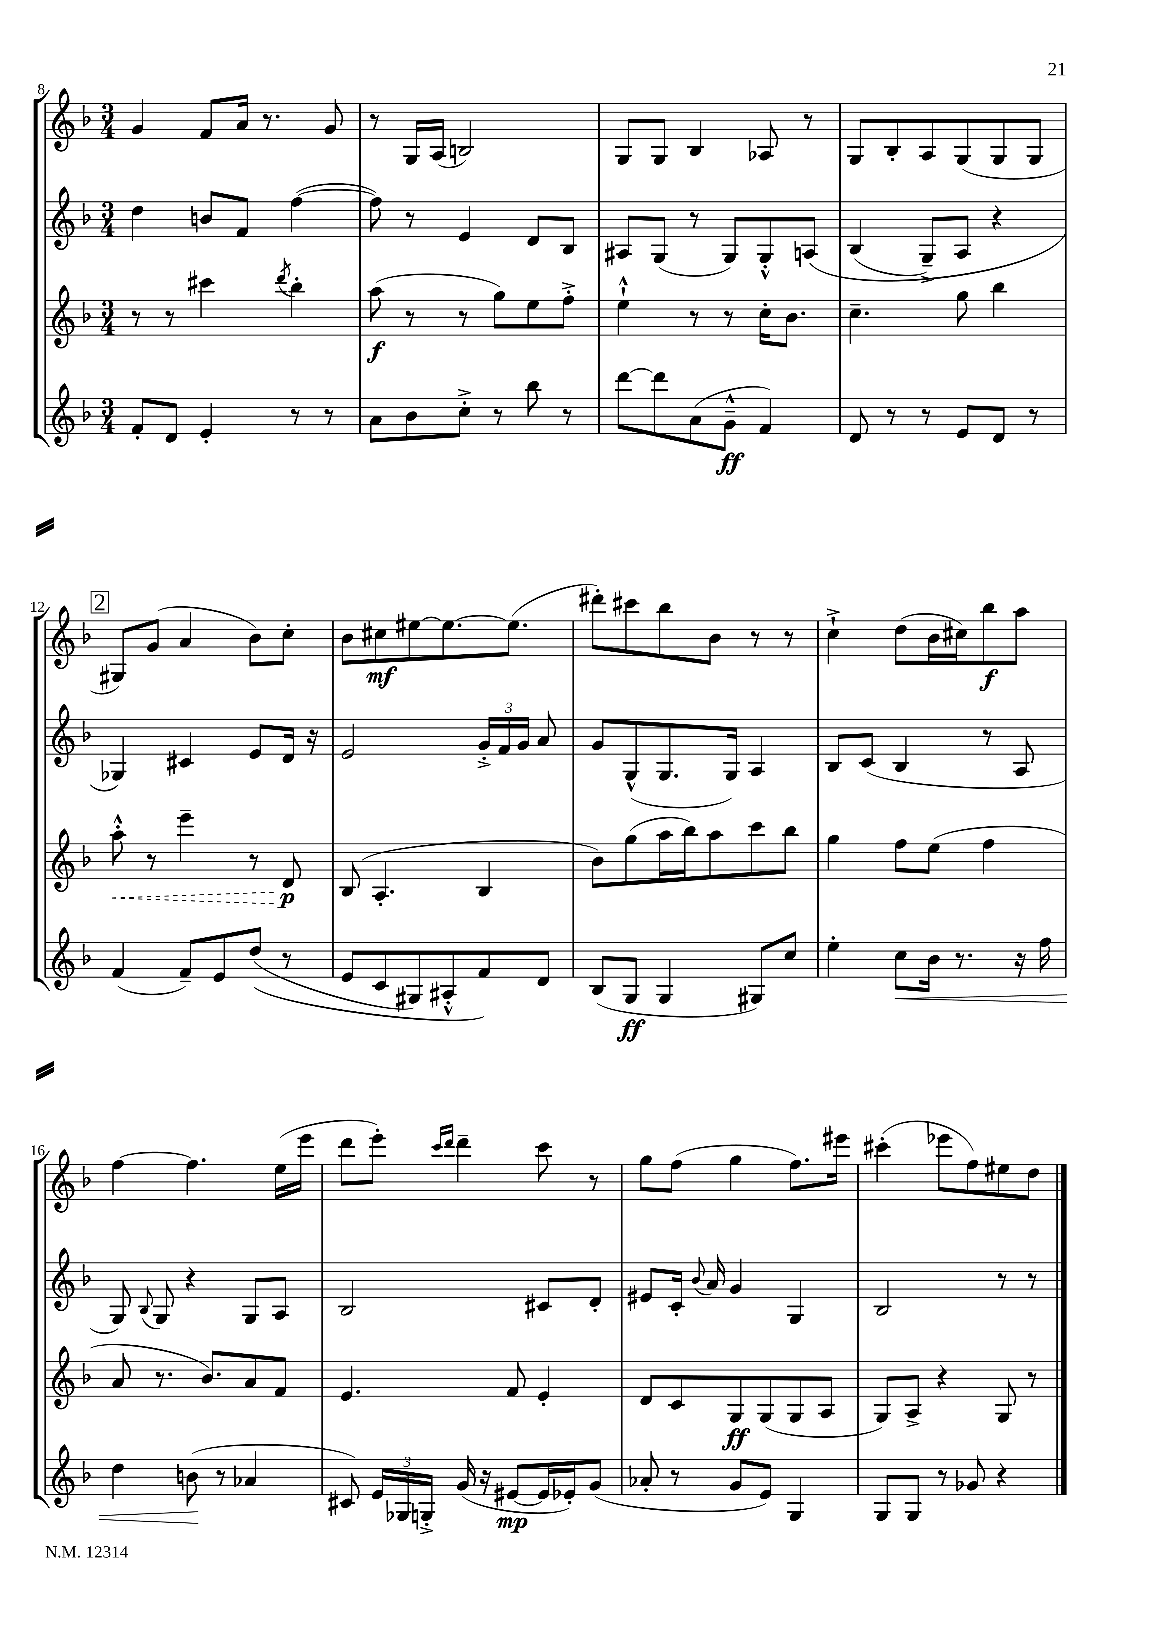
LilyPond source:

<<
\new StaffGroup <<
\new Staff = "s0" {
    \clef treble \key f \major \numericTimeSignature \time 3/4
    \autoBeamOff g'4 f'8[ a'16] r8. g'8 |
    r8 g16[ a16]( b2) |
    g8[ g8] bes4 aes8 r8 |
    g8[ bes8-. a8 g8( g8 g8] |
    \mark \markup { \box "2" } gis8[) g'8]( a'4 bes'8[) c''8]-. |
    bes'8[ cis''8\mf eis''8~ eis''8.~ eis''8.]( |
    dis'''8[-.) cis'''8 bes''8 bes'8] r8 r8 |
    c''4-!-> d''8[( bes'16 cis''16) bes''8\f a''8] |
    f''4~ f''4. e''16[( e'''16] |
    d'''8[ e'''8]-.) \grace { c'''16[ d'''16] } d'''4-- c'''8 r8 |
    g''8[ f''8]( g''4 f''8.[) eis'''16] |
    cis'''4-.( ees'''8[ f''8) eis''8 d''8] \bar "|." |
}
\new Staff = "s1" {
    \clef treble \key f \major \numericTimeSignature \time 3/4
    \autoBeamOff d''4 b'8[ f'8] f''4~( |
    f''8) r8 e'4 d'8[ bes8] |
    ais8[ g8]( r8 g8[) g8-.-^ a8]\( |
    bes4( g8[--->) a8] r4 |
    \mark \markup { \box "2" } ges4\) cis'4 e'8[ d'16] r16 |
    e'2 \tuplet 3/2 { g'16[-.-> f'16 g'16] } a'8 |
    g'8[ g8-^( g8. g16]) a4 |
    bes8[ c'8]( bes4 r8 a8 |
    g8) \appoggiatura { bes8 } g8 r4 g8[ a8] |
    bes2 cis'8[ d'8]-. |
    eis'8[ c'16]-. \appoggiatura { bes'8 } a'16 g'4 g4 |
    bes2 r8 r8 \bar "|." |
}
\new Staff = "s2" {
    \clef treble \key f \major \numericTimeSignature \time 3/4
    \autoBeamOff r8 r8 cis'''4 \acciaccatura { d'''8 } bes''4-. |
    a''8\f( r8 r8 g''8[) e''8 f''8]-.-> |
    e''4-!-^ r8 r8 c''16[-. bes'8.] |
    c''4.-- g''8 bes''4 |
    \mark \markup { \box "2" } \once \override Hairpin.style = #'dashed-line a''8-.-^\< r8 e'''4-- r8 d'8\p\! |
    bes8( a4.-. bes4 |
    bes'8[) g''8( a''16 bes''16) a''8 c'''8 bes''8] |
    g''4 f''8[ e''8]( f''4 |
    a'8 r8. bes'8.[) a'8 f'8] |
    e'4. f'8 e'4-. |
    d'8[ c'8 g8\ff g8( g8 a8] |
    g8[) a8]-> r4 g8 r8 \bar "|." |
}
\new Staff = "s3" {
    \clef treble \key f \major \numericTimeSignature \time 3/4
    \autoBeamOff f'8[-. d'8] e'4-. r8 r8 |
    a'8[ bes'8 c''8]-.-> r8 bes''8 r8 |
    d'''8[~ d'''8 a'8( g'8]---^\ff f'4) |
    d'8 r8 r8 e'8[ d'8] r8 |
    \mark \markup { \box "2" } f'4( f'8[--) e'8 d''8](\( r8 |
    e'8[ c'8 gis8) ais8-.-^ f'8\) d'8] |
    bes8[( g8]\ff g4 gis8[) c''8] |
    e''4-. c''8[\< bes'16] r8. r16 f''16 |
    d''4 b'8\!( r8 aes'4 |
    cis'8) \tuplet 3/2 { e'16[ ges16 g16]-.-> } g'16( r16 eis'8[~\mp eis'16 ees'16-.) g'8]( |
    aes'8-. r8 g'8[ e'8]) g4 |
    g8[ g8] r8 ges'8 r4 \bar "|." |
}
>>
>>
\layout { \context { \Score currentBarNumber = #8 } }
